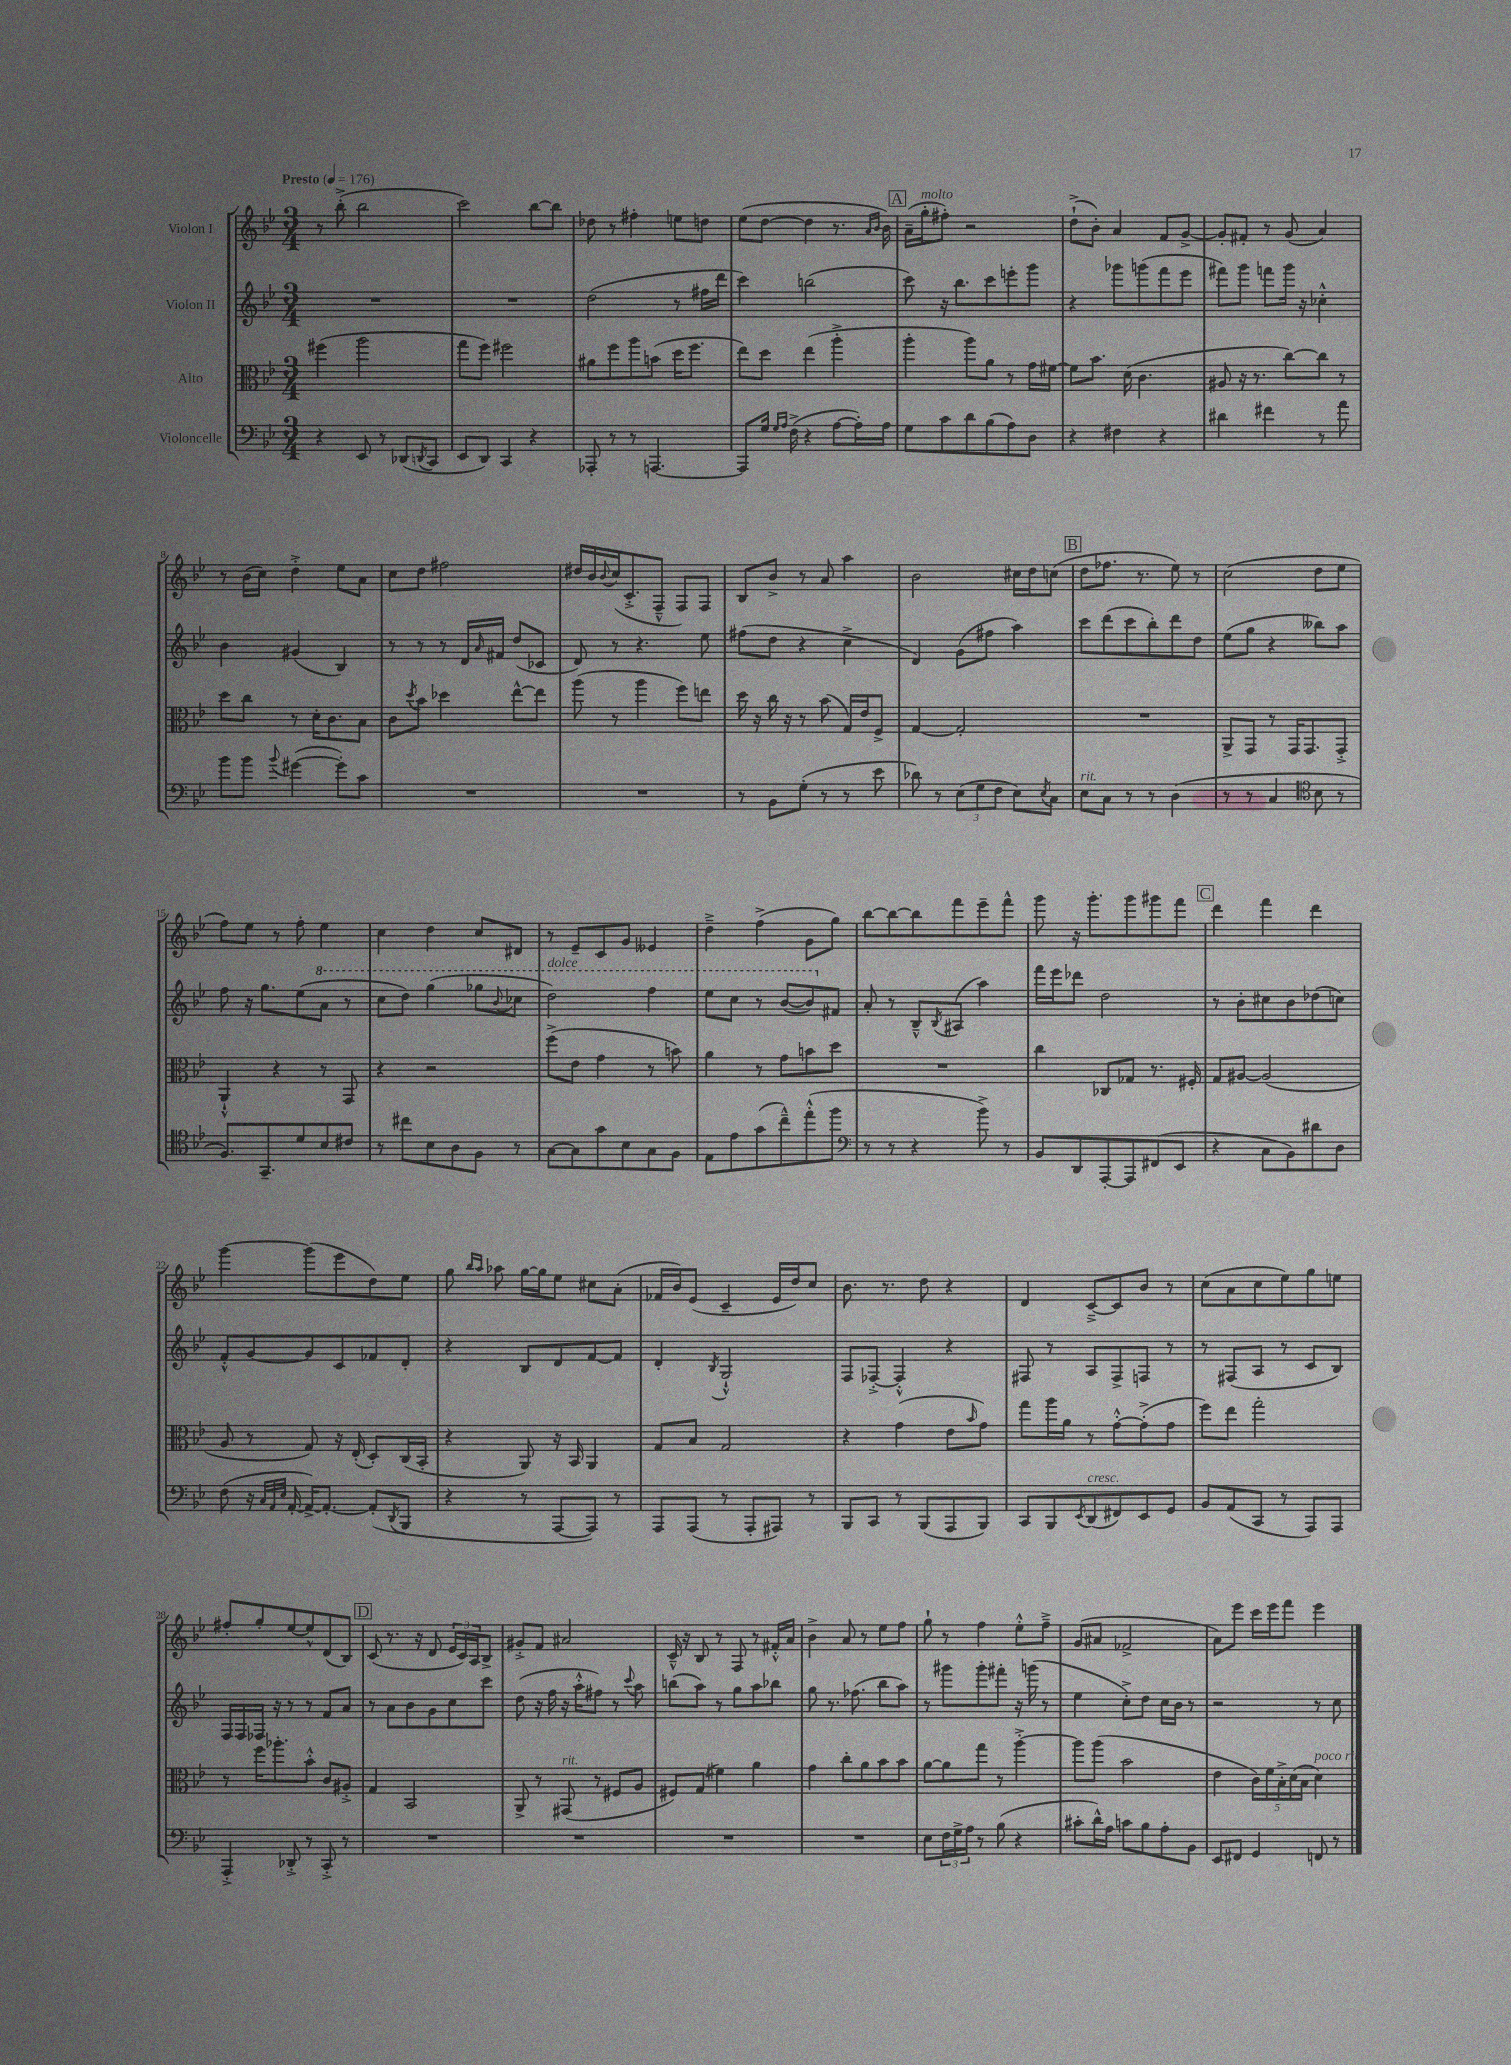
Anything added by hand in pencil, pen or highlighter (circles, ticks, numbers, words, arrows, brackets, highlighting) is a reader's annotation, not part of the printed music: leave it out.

**kern	**kern	**kern	**kern
*part4	*part3	*part2	*part1
*staff4	*staff3	*staff2	*staff1
*I"Violoncelle	*I"Alto	*I"Violon II	*I"Violon I
*clefF4	*clefC3	*clefG2	*clefG2
*k[b-e-]	*k[b-e-]	*k[b-e-]	*k[b-e-]
*M3/4	*M3/4	*M3/4	*M3/4
*MM176	*MM176	*MM176	*MM176
=1	=1	=1	=1
!	!	!	!LO:TX:a:B:t=Presto
4r	(4ff#X\	2.r	8r
.	.	.	(8bb-'^\
8EE-/	2aa\	.	2bb-\
8r	.	.	.
(8DD-X/L	.	.	.
8qDDn/	.	.	.
8CC/J	.	.	.
=2	=2	=2	=2
8EE-/L	8gg\L	2.r	2ccc\)
8DD/J)	8ff\J)	.	.
4CC/	2ff#X\	.	.
4r	.	.	[8bb-\L
.	.	.	8bb-\J]
=3	=3	=3	=3
8AAA-X'/	8a#X\L	(2dd\	8dd-X\
8r	8ff\	.	8r
8r	8aa\	.	4ff#X'\
[4.AAAn/	(8bn\J	.	.
.	16dd\KL	8r	8een\L
.	8.ff\J	.	.
.	.	16ff#X\LL	8ddn\J
.	.	16ddd\JJ	.
=4	=4	=4	=4
8AAA/L]	8ee-\L)	4ccc\)	(8ee-\L
16G/Jk	8dd\J	.	[8dd\J
16qqG/LL	.	.	.
16qqA/JJ	.	.	.
(16F^\	.	.	.
4r	(4ee-\	(2bbn\	4dd\]
[8A\L	4aa'^\	.	8.r
16A'\L])	.	.	.
.	.	.	16qqa/LL
.	.	.	16qqb-/JJ
16A\JJ	.	.	16b-\)
!!LO:REH:place=s1:t=A
=5	=5	=5	=5
8G\L	4aa'\	8ccc\)	(16a~\LL
!	!	!	!LO:TX:a:i:t=molto
.	.	.	16gg'\J
8c\	.	16r	8ff#X'\J)
.	.	8.bb-\L	.
8d\	8aa\L)	.	2r
(8B-\	8a\J	8ccc\	.
8A\)	8r	8eeen'\	.
8D\J	16g\LL	8ggg\J	.
.	[16f#X\JJ	.	.
=6	=6	=6	=6
4r	8f#\L]	4r	(8dd`^\L
.	8.b-\J	.	8b-'\J)
4F#X\	.	8ggg-X\L	4a/
.	(16d\	.	.
.	4.c\	(8gggn\	.
4r	.	8fff\	8f/L
.	.	8eee-\J	[8g^/J
=7	=7	=7	=7
4d#X\	8A#X/	8fff#X\L)	8g'/L]
.	16r	8ggg\J	8f#X'/J
.	8.r	.	.
4f#X\	.	8fffn\L	8r
.	[8cc\L)	16ggg\Jk	(8g/
.	.	16r	.
8r	8cc\J]	4cc-X'^^\	4a/)
8a\	8r	.	.
!!LO:LB:g=z
=8	=8	=8	=8
8b-\L	8dd\L	4b-\	8r
8b-\J	8cc\J	.	(16b-\LL
.	.	.	16cc\JJ)
8qqb-/	.	.	.
([4g#X\	8r	(4g#X/	4dd'^\
.	16d'\KL	.	.
.	8.c\	.	.
8g#'\L])	.	4B-/)	8ee-\L
8c\J	8B-\J	.	8a\J
=9	=9	=9	=9
2.r	8c\L	8r	8cc\L
.	8qdd/	.	.
.	8b-\J	8r	8dd\J
.	4dd-X\	8r	2ff#X\
.	.	16d/LL	.
.	.	16qqa/	.
.	.	16f#X/JJ	.
.	[8ee-^^\L	(8dd/L	.
.	8ee-\J]	8c-X/J	.
=10	=10	=10	=10
2.r	(8aa\	8d/)	16dd#X/LL
.	.	.	16b-/
.	.	.	8qqb-/
.	8r	8r	(16cc/J
.	.	.	8.c'^/
.	4aa\	4.r	.
.	.	.	8F~^^/J
.	8ff\L)	.	8F/L)
.	8een\J	8ee-\	8F/J
=11	=11	=11	=11
8r	16dd\	(8ff#X\L	8B-/L
.	16r	.	.
8BB-\L	16cc\	8dd\J	8b-^/J
.	16r	.	.
(8G'\J	8r	4r	8r
8r	(8b-\	.	8a/
8r	16G/LL)	4cc^\	4aa\
.	16e-/J	.	.
8e-\	8F^/J	.	.
=12	=12	=12	=12
8d-X\)	[4G/	4d/)	2b-\
8r	.	.	.
(12E-\L	2G'/]	(8g\L	.
12G\	.	.	.
.	.	8ff#X\J	.
12F\J	.	.	.
8E-\L)	.	4aa\)	16cc#X\LL
.	.	.	16dd\J
8qE-/	.	.	.
8C\J	.	.	(8ccn\J
!!LO:REH:place=s1:t=B
=13	=13	=13	=13
!LO:TX:a:i:t=rit.	!	!	!
8E-\L	2.r	8ccc\L	8dd\L
8C\J	.	(8ddd\	8.ff-X\J
8r	.	8ccc\	.
.	.	.	8.r
8r	.	8bb-'\)	.
(4D\	.	8ddd\	8ee-\)
.	.	8dd\J	8r
=14	=14	=14	=14
8r	8AA^/L	(8ee-\L	(2cc\
8r	8GG/J	8gg\J	.
4C/	8r	4r	.
.	16GG/KL	.	.
.	8.GG/	.	.
*clefC4	*	*	*
8B-\	.	8bb--X\L)	8dd\L
8r	8GG'^/J	8aa\J	8ee-\J
!!LO:LB:g=z
=15	=15	=15	=15
8.F/L)	4AA`^^/	8ff\	8ff\L)
.	.	16r	8ee-\J
8.GG~/	.	8.gg\L	.
.	4r	.	8r
8d/	.	(8ee-\	8ff'\
*	*	*8va	*
8B-/	8r	8aa\J	4ee-\
8c#X/J	8GG/	8r	.
=16	=16	=16	=16
8r	4r	8ccc\L	4cc\
8cc#X\L	.	8ddd\J)	.
8B-\	2r	(4ggg\	4dd\
8A\	.	.	.
8F\J	.	8ggg-X\L	8cc/L
.	.	8qqbb-/	.
8r	.	8ccc-X\J	8d#X/J
=17	=17	=17	=17
!	!	!LO:TX:a:i:t=dolce	!
[8G\L	(8ff^\L	2ddd\)	8r
8G\]	8e-\J	.	8e-~/L
8g\	4g\	.	8c/
8B-\	.	.	8g/J
8G\	8r	4fff\	4e--X/
8F\J	8bn\)	.	.
=18	=18	=18	=18
8E-\L	4a\	8eee-\L	4dd~^\
8e-\	.	8ccc\J	.
(8g\	8r	8r	(4ff^\
8cc~^^\)	8g\L	([8bb-/L	.
(8ee-'^^\	8bn\	8bb-/])	8g\L
*	*	*X8va	*
8ff\J	8dd\J	8f#X/J	8gg\J)
=19	=19	=19	=19
*clefF4	*	*	*
8r	2.r	8a'/	[8bb-\L
8r	.	8r	8bb-\_
4r	.	8B-~^^/L	8bb-\]
.	.	8qB-/	.
.	.	(8A#X/J	8fff\
8b-^\)	.	4aa\)	8eee-~\
8r	.	.	8fff^^\J
=20	=20	=20	=20
8BB-/L	4cc\	16fff\LL	8ggg\
.	.	16eee-\J	.
8DD/	.	8ddd-X\J	16r
.	.	.	8.ggg'\L
[8AAA'/	8C-X/L	2dd\	.
8AAA/]	8G-X/J	.	8ggg\
(8FF#X/	8.r	.	8ggg#X\
8EE-/J	.	.	8fff\J
.	16F#X'/	.	.
!!LO:REH:place=s1:t=C
=21	=21	=21	=21
4r	8G/L	8r	4ddd\
.	[8A#X/J	8b-'\L	.
8C\L	(2A#/]	8cc#X\	4fff\
8BB-\)	.	8b-\	.
8d#X\	.	(8dd-X\	4ddd\
8D\J	.	8ccn\J)	.
!!LO:LB:g=z
=22	=22	=22	=22
(8F\	8A/	8f'^^/L	[4ggg\
16r	8r	[8g/	.
32qqC/LLL	.	.	.
32qqAA/	.	.	.
32qqE-/JJJ	.	.	.
[16AA'/	.	.	.
16AA^/KL_)	8G/)	8g/]	(8ggg\L]
8.AA'/J_	.	.	.
.	16r	8c/	8eee-\
.	(16E-'/	.	.
(8AA'/L]	8D'/L)	8f-X/	8dd\)
8qDD/	.	.	.
8BBB-/J	(16C/L	8d'/J	8ee-\J
.	16BB-'/JJ	.	.
=23	=23	=23	=23
4r	4r	4r	8gg\
.	.	.	16qqbb-/LL
.	.	.	16qqaa/JJ
.	.	.	8aa-X\
8r	8AA/)	8B-/L	[16gg\LL
.	.	.	16gg\J]
[8AAA/L	16r	8d/	8ee-\J
.	16BB-/	.	.
8AAA/J])	4AA/	[8f/	8cc#X\L
8r	.	8f/J]	(8a'\J
=24	=24	=24	=24
8AAA/L	8G/L	4d'/	16f-X/LL
.	.	.	16b-/J)
(8AAA/J	8B-/J	.	(8e-/J
.	.	8qB-/	.
8r	2G/	2G`^^/	4c~/
8AAA'/L	.	.	.
8AAA#X/J)	.	.	16e-/LL
.	.	.	16dd/J)
8r	.	.	8cc/J
=25	=25	=25	=25
8BBB-/L	4r	8F/L	8.b-\
8CC/J	.	[8F-X'^/J	.
.	.	.	8.r
8r	(4g\	4F-'^^/]	.
(8BBB-/L	.	.	8dd\
8AAA/	8e-\L	4r	4r
.	16qqb-/	.	.
8BBB-/J)	8g\J)	.	.
=26	=26	=26	=26
8CC/L	8gg\L	8F#X/	4d/
8BBB-/	16aa\L	8r	.
.	16a\JJ	.	.
8qEE-/	.	.	.
!LO:TX:a:i:t=cresc.	!	!	!
(8DD/	8r	8A/L	[8c~^/L
8FF#X/)	[8g'^^\L	8F#^/	8c/]
8EE-/	(8g'^\]	8Fn/J	8b-/J
8GG/J	8g\J	8r	8r
=27	=27	=27	=27
8BB-/L	8ff\L)	8r	(8cc\L
(8AA/	8ee-\J	(8F#X/L	8a\
8CC/J	2gg'\	8A/J	8cc\
8r	.	8r	8ee-\)
8AAA/L)	.	8c/L	8gg\
8AAA/J	.	8B-/J)	8een\J
!!LO:LB:g=z
=28	=28	=28	=28
4AAA'^/	8r	16F/LL	8ff#X'/L
.	.	16F/	.
.	16ff\KL	16F-X/JJ	8gg'/
.	8.aa-X'\	16r	.
8DD-X'^/	.	8r	[8ee-/
8r	8b-'^^\J	8r	8ee-^^/]
8CC'^/	8c/L	8f/L	(8d/
8r	8A#X'^/J	8a/J	8B-/J)
!!LO:REH:place=s1:t=D
=29	=29	=29	=29
2.r	4G/	8r	(8c/
.	.	8a\L	8.r
.	2BB-/	8b-\	.
.	.	.	16r
.	.	8g\	8d/
.	.	8cc\	24e-/LL
.	.	.	24c/)
.	.	.	24A/J
.	.	8ccc\J	8B-^/J
=30	=30	=30	=30
2.r	8AA^/	(8dd\	8g#X'^/L
.	8r	16r	8f/J
.	.	16ff\	.
!	!LO:TX:a:i:t=rit.	!	!
.	(8GG#X/	16r	2a#X/
.	.	16aa'^^\KL	.
.	8r	8ff#X\J)	.
.	8F#X/L	8r	.
.	.	8qqccc/	.
.	8A/J	8aa\	.
=31	=31	=31	=31
2.r	8F#X/L)	(8bbn\L	16c~^^/
.	.	.	16r
.	(8G/J	8aa\J)	8B-/
.	4f#X\)	8r	8r
.	.	8gg\L	8F/
.	4a\	8aa\	8r
.	.	8bb-X\J	16f#X'^^/LL
.	.	.	16a/JJ
=32	=32	=32	=32
2.r	4g\	8gg\	4b-^\
.	.	8.r	.
.	8cc'\L	.	8a/
.	.	(8.ff-X\	.
.	8a\	.	8r
.	8b-\	8bb-\L	8ee-\L
.	8b-\J	8aa\J)	8ff\J
=33	=33	=33	=33
8E-\L	[8a\L	8r	8gg`\
24F\L	8a\]	8ggg#X\L	8r
24G^\	.	.	.
24A\JJ	.	.	.
8r	8gg\J	8ggg#'\	4ff\
(8B-\	8r	8fff#X'\J	.
4r	[4aa'^\	16r	8ee-'^^\L
.	.	(16gggn\	.
.	.	8r	8ff~^\J
=34	=34	=34	=34
8c#X'\L	8aa\L]	4ee-\	(8g/L
16d^^\L)	(8aa\J	.	8a#X/J
16A\JJ	.	.	.
8cn\L	2b-\	8cc'^\L)	2f-X^/
8B-\	.	8dd\J	.
8A'\	.	16cc\LL	.
.	.	16b-\JJ	.
8BB-\J	.	8r	.
=35	=35	=35	=35
8EE-/L	4e-\	2r	8a\L)
8FF#X/J	.	.	8eee-\J
4GG/	20c\LL)	.	16ccc\LL
.	20f\	.	.
.	.	.	16eee-\J
.	20B-'^\	.	.
.	.	.	8fff\J
.	(20d\	.	.
.	20B-\JJ	.	.
!	!LO:TX:a:i:t=poco rit.	!	!
8FFn/	4d\)	8r	4eee-\
8r	.	8cc\	.
==	==	==	==
*-	*-	*-	*-
